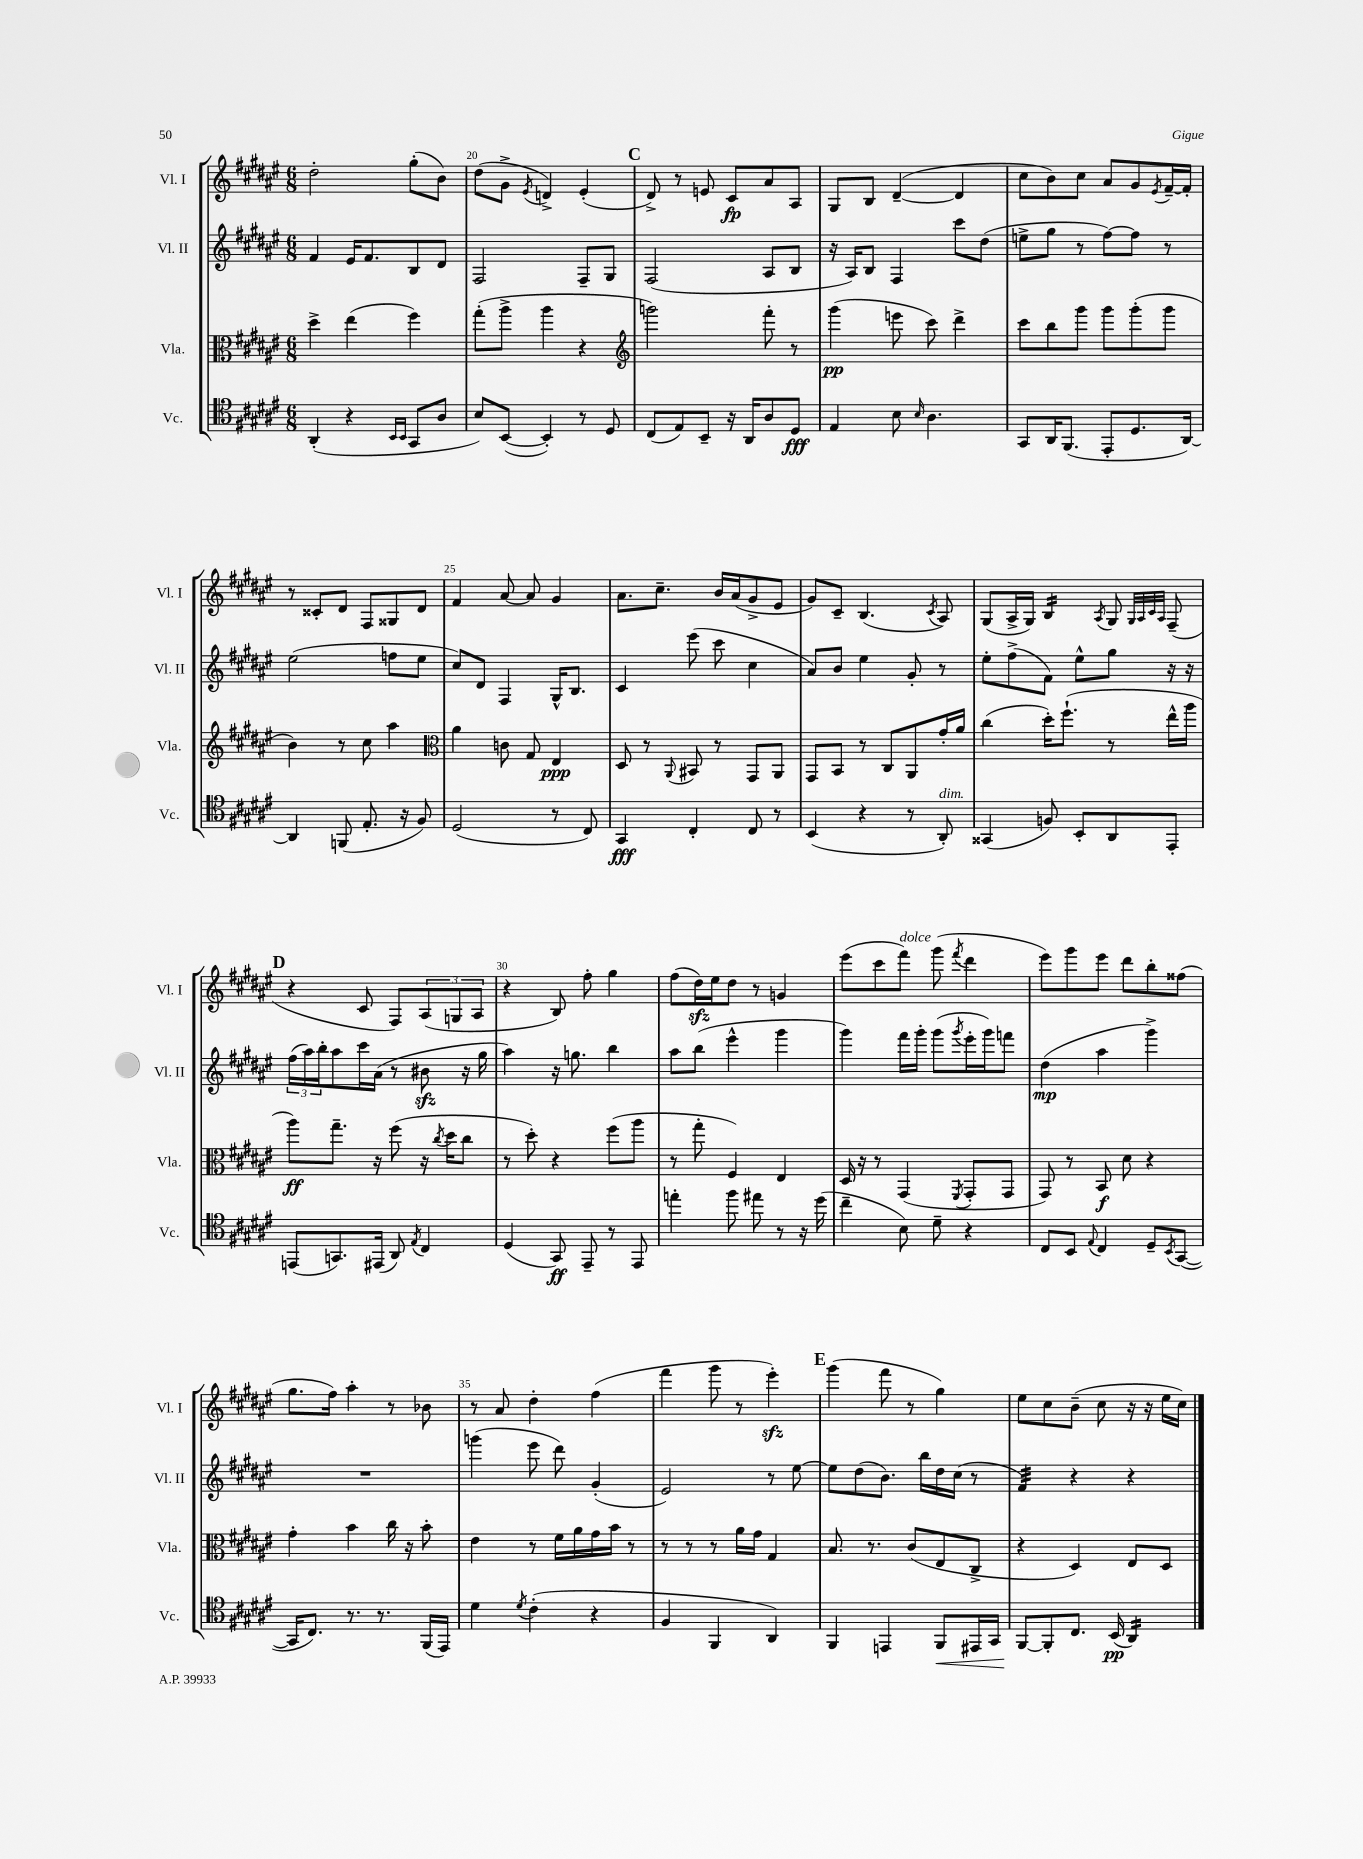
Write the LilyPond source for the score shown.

<<
\new StaffGroup <<
\new Staff = "s0" \with { instrumentName = "Vl. I" shortInstrumentName = "Vl. I" } {
    \clef treble \key fis \major \numericTimeSignature \time 6/8
    dis''2-. gis''8-.( b'8) |
    dis''8( gis'8-> \acciaccatura { eis'8 } d'4->) eis'4-.( |
    \mark \markup { \bold "C" } dis'8->) r8 e'8 cis'8\fp ais'8 ais8 |
    gis8 b8 dis'4~--( dis'4 |
    cis''8 b'8) cis''8 ais'8 gis'8 \acciaccatura { eis'8 } fis'16~-- fis'16-. |
    r8 cisis'8-. dis'8 fis8 gisis8 dis'8 |
    fis'4 ais'8~ ais'8 gis'4 |
    ais'8. cis''8.-- b'16 ais'16( gis'8-> eis'8 |
    gis'8) cis'8-- b4.( \acciaccatura { cis'8 } ais8) |
    gis8( ais16-> gis16) b4:16 \acciaccatura { ais8 } gis8 \grace { gis32 ais32 cis'32 ais32 } fis8--( |
    \mark \markup { \bold "D" } r4 cis'8 fis8) \tuplet 3/2 { ais8( g8 ais8 } |
    r4 b8) fis''8-. gis''4 |
    fis''8( dis''16\sfz) eis''16 dis''8 r8 g'4 |
    eis'''8( cis'''8 fis'''8^\markup { \italic "dolce" }) gis'''8( \acciaccatura { fis'''8 } dis'''4 |
    eis'''8) gis'''8 eis'''8 dis'''8 b''8-. fisis''8( |
    gis''8. fis''16) ais''4-. r8 bes'8 |
    r8 ais'8 dis''4-. fis''4( |
    fis'''4 gis'''8 r8 eis'''4-.\sfz) |
    \mark \markup { \bold "E" } gis'''4( fis'''8 r8 gis''4) |
    eis''8 cis''8 b'8--( cis''8 r16 r16 eis''16 cis''16) \bar "|." |
}
\new Staff = "s1" \with { instrumentName = "Vl. II" shortInstrumentName = "Vl. II" } {
    \clef treble \key fis \major \numericTimeSignature \time 6/8
    fis'4 eis'16 fis'8. b8 dis'8 |
    fis2 fis8-- gis8 |
    \mark \markup { \bold "C" } fis2( ais8 b8 |
    r16 ais16) b8 fis4 cis'''8 dis''8( |
    e''8-> gis''8 r8 fis''8~) fis''8 r8 |
    eis''2( f''8 eis''8 |
    cis''8) dis'8 fis4 gis16-^ b8. |
    cis'4 eis'''8( cis'''8 cis''4 |
    ais'8) b'8 eis''4 gis'8-. r8 |
    eis''8-. fis''8->( fis'8) eis''8-^ gis''8 r16 r16 |
    \mark \markup { \bold "D" } \tuplet 3/2 { fis''16( ais''16) b''16-. } ais''8 cis'''16 ais'16( r8 bis'8\sfz r16 gis''16 |
    ais''4) r16 g''8. b''4 |
    ais''8 b''8( eis'''4-^ gis'''4 |
    gis'''4) fis'''16 gis'''16-. gis'''8( \acciaccatura { gis'''8 } eis'''16-. gis'''16) f'''8 |
    dis''4\mp( ais''4 gis'''4->) |
    R2. |
    g'''4( eis'''8 dis'''8) gis'4-.( |
    eis'2) r8 eis''8~ |
    \mark \markup { \bold "E" } eis''8 dis''8( b'8.) b''16 dis''16 cis''16( r8 |
    fis'4:32) r4 r4 \bar "|." |
}
\new Staff = "s2" \with { instrumentName = "Vla." shortInstrumentName = "Vla." } {
    \clef alto \key fis \major \numericTimeSignature \time 6/8
    dis''4-> eis''4( fis''4) |
    gis''8-.( ais''8-> ais''4 r4 |
    \mark \markup { \bold "C" } \clef treble g'''2) fis'''8-. r8 |
    gis'''4\pp( e'''8 cis'''8) dis'''4-> |
    cis'''8 b''8 gis'''8 gis'''8 gis'''8-.( gis'''8 |
    b'4) r8 cis''8 ais''4 |
    \clef alto ais'4 c'8 gis8 eis4\ppp |
    dis8 r8 \appoggiatura { ais,8 } bis,8 r8 gis,8 ais,8 |
    gis,8 b,8 r8 cis8 ais,8 gis'16-. ais'16 |
    cis''4( dis''16-.) fis''8.-!( r8 eis''16-^ ais''16 |
    \mark \markup { \bold "D" } ais''8\ff) gis''8.-- r16 fis''8( r16 \acciaccatura { cis''8 } dis''16 cis''8 |
    r8 dis''8-.) r4 fis''8( ais''8 |
    r8 gis''8-. fis4) eis4 |
    dis16 r16 r8 gis,4( \acciaccatura { fis,8 } gis,8-. gis,8 |
    gis,8) r8 b,8\f dis'8 r4 |
    gis'4-. b'4 cis''16 r16 b'8-. |
    eis'4 r8 fis'16 ais'16 gis'16 b'16 r8 |
    r8 r8 r8 ais'16 gis'16 gis4 |
    \mark \markup { \bold "E" } b8. r8. cis'8( eis8 cis8-> |
    r4 dis4) eis8 dis8 \bar "|." |
}
\new Staff = "s3" \with { instrumentName = "Vc." shortInstrumentName = "Vc." } {
    \clef tenor \key fis \major \numericTimeSignature \time 6/8
    ais,4-.( r4 \grace { b,16 b,16 } gis,8 ais8 |
    b8) b,8~( b,4-.) r8 dis8 |
    \mark \markup { \bold "C" } cis8( eis8) b,8-- r16 ais,16 ais8 dis8\fff |
    eis4 b8 \grace { b16 } ais4. |
    gis,8 ais,16 fis,8.( eis,8-. dis8. ais,16~) |
    ais,4 f,8( eis8.-. r16 fis8) |
    dis2( r8 cis8) |
    gis,4\fff cis4-. cis8 r8 |
    b,4( r4 r8 ais,8-.^\markup { \italic "dim." }) |
    gisis,4( f8) b,8-. ais,8 eis,8-. |
    \mark \markup { \bold "D" } e,8( g,8.) eis,16( ais,8) \acciaccatura { eis8 } cis4 |
    dis4( gis,8\ff) eis,8-- r8 eis,8 |
    e''4-. fis''8 eis''8 r8 r16 dis''16( |
    cis''4-- b8) dis'8-- r4 |
    cis8 b,8 \appoggiatura { eis8 } cis4 dis8-- \acciaccatura { b,8 } gis,8~( |
    gis,16 cis8.) r8. r8. fis,16( eis,16) |
    dis'4 \acciaccatura { dis'8 } cis'4-.( r4 |
    fis4 fis,4 ais,4) |
    \mark \markup { \bold "E" } fis,4 e,4 fis,8\< eis,16 gis,16 |
    fis,8~\! fis,8-. cis8. b,16\pp( ais,4:16) \bar "|." |
}
>>
>>
\layout { \context { \Score currentBarNumber = #19 \override BarNumber.break-visibility = ##(#f #t #t) barNumberVisibility = #(every-nth-bar-number-visible 5) } }
